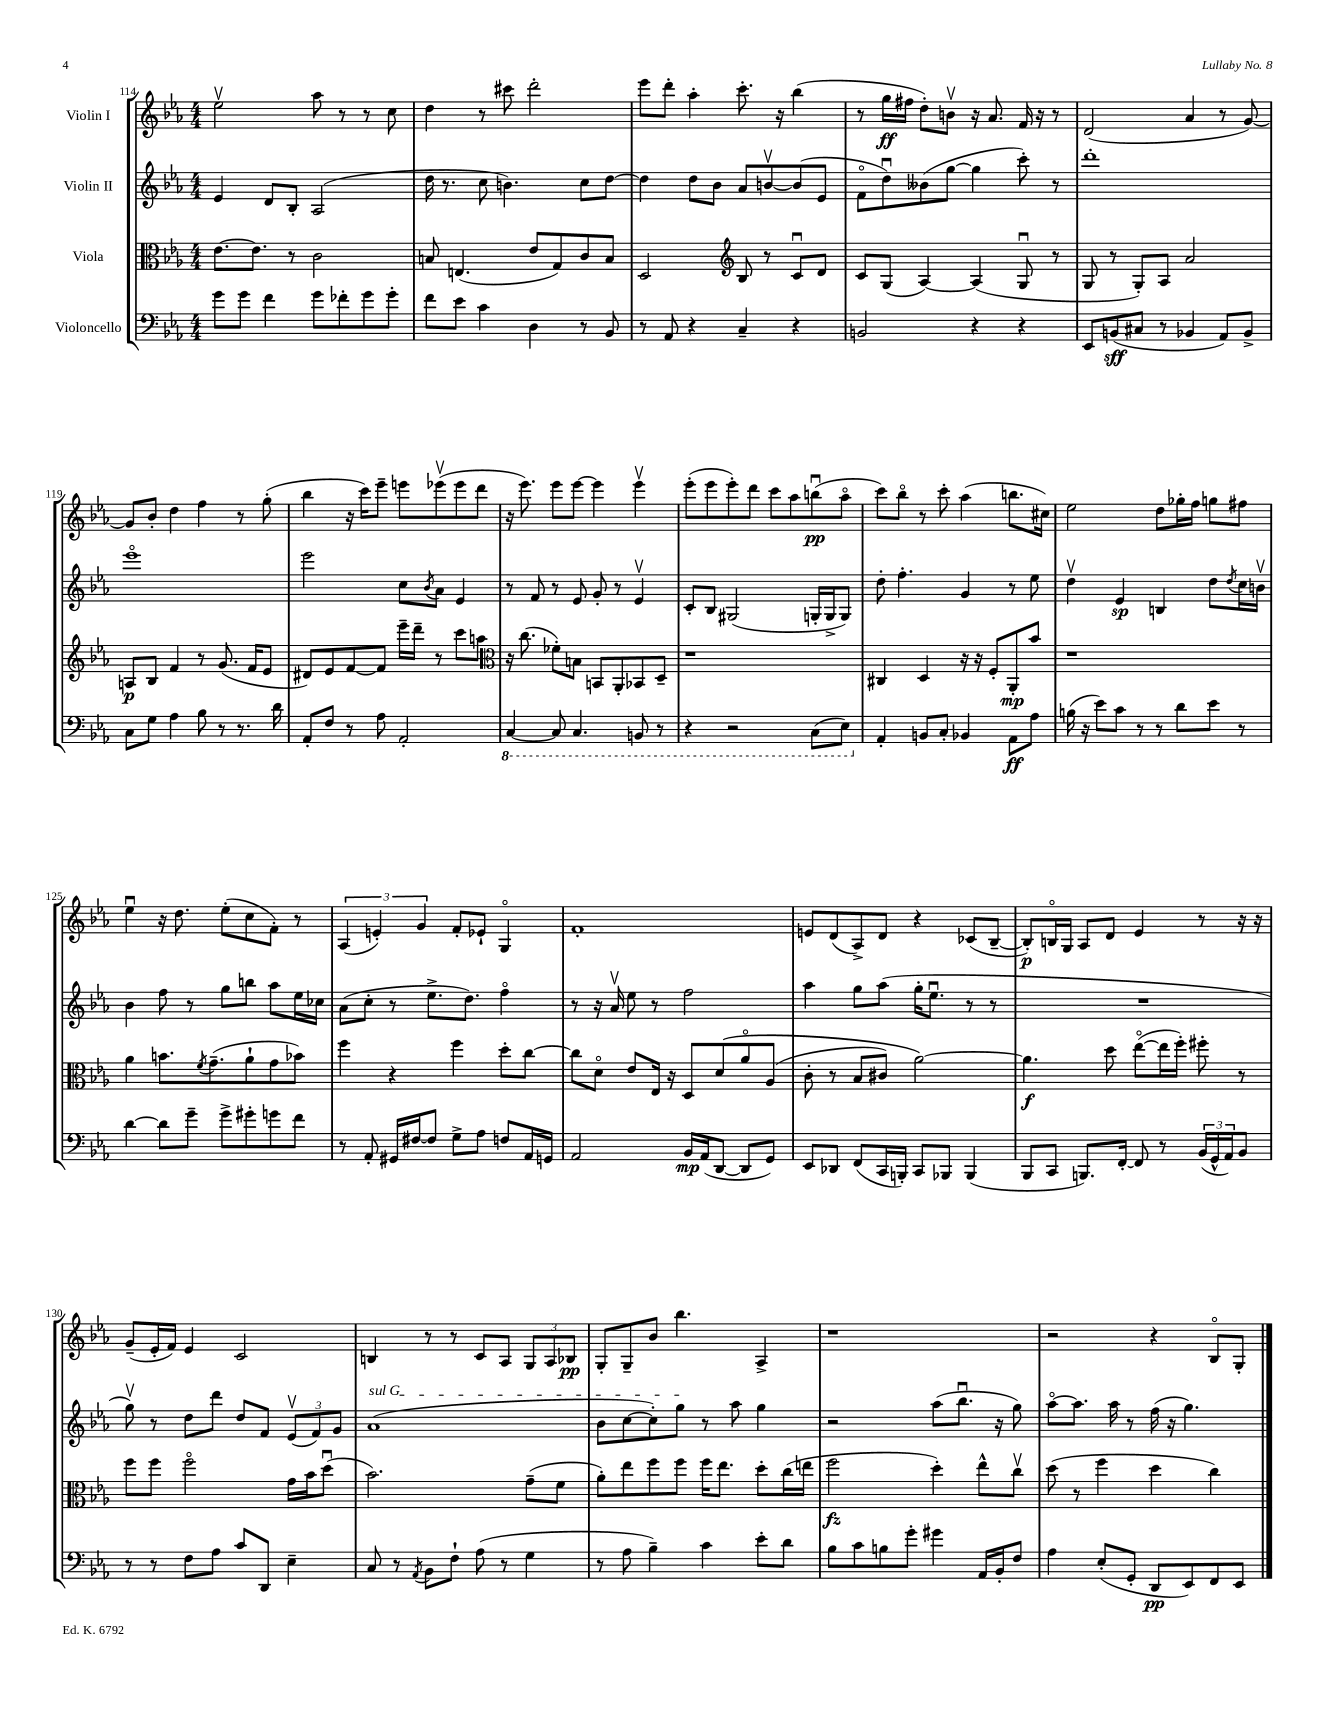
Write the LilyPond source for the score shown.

<<
\new StaffGroup <<
\new Staff = "s0" \with { instrumentName = "Violin I" } {
    \clef treble \key ees \major \numericTimeSignature \time 4/4
    ees''2\upbow aes''8 r8 r8 c''8 |
    d''4 r8 cis'''8 d'''2-. |
    ees'''8 d'''8-. aes''4-. c'''8.-. r16 bes''4( |
    r8 g''16\ff fis''16 d''8-.) b'8\upbow r16 aes'8. f'16 r16 r8 |
    d'2( aes'4 r8 g'8~) |
    g'8 bes'8-. d''4 f''4 r8 g''8-.( |
    bes''4 r16 c'''16) ees'''8-- e'''8 ees'''8\upbow( ees'''8 d'''8 |
    r16 ees'''8.) ees'''8 ees'''8~ ees'''4 ees'''4\upbow |
    ees'''8-.( ees'''8 ees'''8-.) d'''8 c'''8 aes''8 b''8\downbow\pp( aes''8\flageolet |
    c'''8) bes''8\flageolet r8 c'''8-. aes''4( b''8. cis''16) |
    ees''2 d''8 ges''16-. f''16 g''8 fis''8 |
    ees''4\downbow r16 d''8. ees''8-.( c''8 f'8-.) r8 |
    \tuplet 3/2 { aes4( e'4-.) g'4 } f'8-. ees'8-! g4\flageolet |
    f'1-. |
    e'8 d'8( aes8->) d'8 r4 ces'8( bes8~-- |
    bes8-.\p) b16\flageolet g16 aes8 d'8 ees'4 r8 r16 r16 |
    g'8--( ees'16-. f'16) ees'4 c'2 |
    b4 r8 r8 c'8 aes8 \tuplet 3/2 { g8 aes8 bes8\pp } |
    g8-. g8-- bes'8 bes''4. aes4-> |
    r1 |
    r2 r4 bes8\flageolet g8-. \bar "|." |
}
\new Staff = "s1" \with { instrumentName = "Violin II" } {
    \clef treble \key ees \major \numericTimeSignature \time 4/4
    ees'4 d'8 bes8-. aes2( |
    d''16 r8. c''8 b'4.) c''8 d''8~ |
    d''4 d''8 bes'8 aes'8 b'8~\upbow b'8( ees'8 |
    f'8\flageolet d''8\downbow) beses'8( g''8~ g''4 c'''8-.) r8 |
    d'''1-. |
    ees'''1\flageolet |
    ees'''2 c''8 \acciaccatura { bes'8 } aes'8 ees'4 |
    r8 f'8 r8 ees'8 g'8-. r8 ees'4\upbow |
    c'8-. bes8 gis2( g16-. g16-> g8) |
    d''8-. f''4.-. g'4 r8 ees''8 |
    d''4\upbow ees'4\sp b4 d''8 \acciaccatura { d''8 } c''16 b'16\upbow |
    bes'4 f''8 r8 g''8 b''8 aes''8 ees''16 ces''16 |
    aes'8( c''8-. r8 ees''8.-> d''8.) f''4\flageolet |
    r8 r16 aes'16\upbow ees''8 r8 f''2 |
    aes''4 g''8 aes''8( g''16-. ees''8.\downbow r8 r8 |
    R1 |
    g''8\upbow) r8 d''8 d'''8 d''8 f'8 \tuplet 3/2 { ees'8\upbow( f'8) g'8 } |
    \once \override TextSpanner.bound-details.left.text = \markup { \italic "sul G" } aes'1\startTextSpan( |
    bes'8 c''8~ c''8-.) g''8\stopTextSpan r8 aes''8 g''4 |
    r2 aes''8( bes''8.\downbow r16 g''8) |
    aes''8~\flageolet aes''8. aes''16 r8 f''16( r16 g''4.) \bar "|." |
}
\new Staff = "s2" \with { instrumentName = "Viola" } {
    \clef alto \key ees \major \numericTimeSignature \time 4/4
    ees'8.~ ees'8. r8 c'2 |
    b8 e4.( ees'8 g8) c'8 b8 |
    d2 \clef treble bes8 r8 c'8\downbow d'8 |
    c'8 g8( aes4~) aes4( g8\downbow r8 |
    g8 r8 g8-.) aes8 aes'2 |
    a8\p bes8 f'4 r8 g'8.( f'16 ees'8 |
    dis'8) ees'8 f'8~ f'8 ees'''16-- d'''16-- r8 c'''8 a''8 |
    \clef alto r16 c''8.( fes'8-.) b8 b,8 aes,8-. bes,8 d8-- |
    r1 |
    cis4 d4 r16 r16 f8-. aes,8-.\mp bes'8 |
    r1 |
    aes'4 b'8. \acciaccatura { f'8 } g'8.--( aes'8-! g'8 bes'8) |
    f''4 r4 f''4 d''8-. c''8~ |
    c''8 d'8\flageolet ees'8 ees16 r16 d8 d'8\( aes'8\flageolet aes8( |
    c'8-. r8 bes8 cis'8) aes'2~\) |
    aes'4.\f d''8 ees''8~\flageolet( ees''16 f''16-.) fis''8-. r8 |
    f''8 f''8 f''2\flageolet g'16 bes'16 d''8\downbow( |
    bes'2.) g'8--( f'8 |
    aes'8-.) ees''8 f''8 f''8 f''16 ees''8. d''8-. c''16( e''16 |
    f''2\fz d''4-.) ees''8-^ c''8\upbow |
    d''8( r8 f''4 d''4 c''4) \bar "|." |
}
\new Staff = "s3" \with { instrumentName = "Violoncello" } {
    \clef bass \key ees \major \numericTimeSignature \time 4/4
    g'8 g'8 f'4 g'8 fes'8-. g'8 g'8-. |
    f'8 ees'8 c'4 d4 r8 bes,8 |
    r8 aes,8 r4 c4-- r4 |
    b,2 r4 r4 |
    ees,8 b,8\sff( cis8 r8 bes,4 aes,8) bes,8-> |
    c8 g8 aes4 bes8 r8 r8. d'16 |
    aes,8-. f8 r8 aes8 aes,2-. |
    \ottava #-1 c,4~ c,8 c,4. b,,8 r8 |
    r4 r2 c,8( ees,8) \ottava #0 |
    aes,4-. b,8 c8-. bes,4 aes,8\ff aes8 |
    b16( r16 ees'8) c'8 r8 r8 d'8 ees'8 r8 |
    d'4~ d'8 g'8-- g'8-> gis'8-. g'8 f'8 |
    r8 aes,8-. gis,16 fis16~ fis8 g8-> aes8 f8 aes,16 g,16 |
    aes,2 bes,16\mp aes,16( d,8~ d,8 g,8) |
    ees,8 des,8 f,8( c,16 b,,16-.) c,8 bes,,8 bes,,4( |
    bes,,8 c,8 b,,8.) f,16~-. f,8 r8 \tuplet 3/2 { bes,16( g,16-^ aes,16) } bes,8 |
    r8 r8 f8 aes8 c'8 d,8 ees4-- |
    c8 r8 \acciaccatura { aes,8 } bes,8 f8-! aes8( r8 g4 |
    r8 aes8 bes4--) c'4 ees'8-. d'8 |
    bes8 c'8 b8 g'8-. gis'4 aes,16 bes,16-. f8 |
    aes4 ees8-.( g,8-. d,8\pp ees,8) f,8 ees,8 \bar "|." |
}
>>
>>
\layout { \context { \Score currentBarNumber = #114 } }
